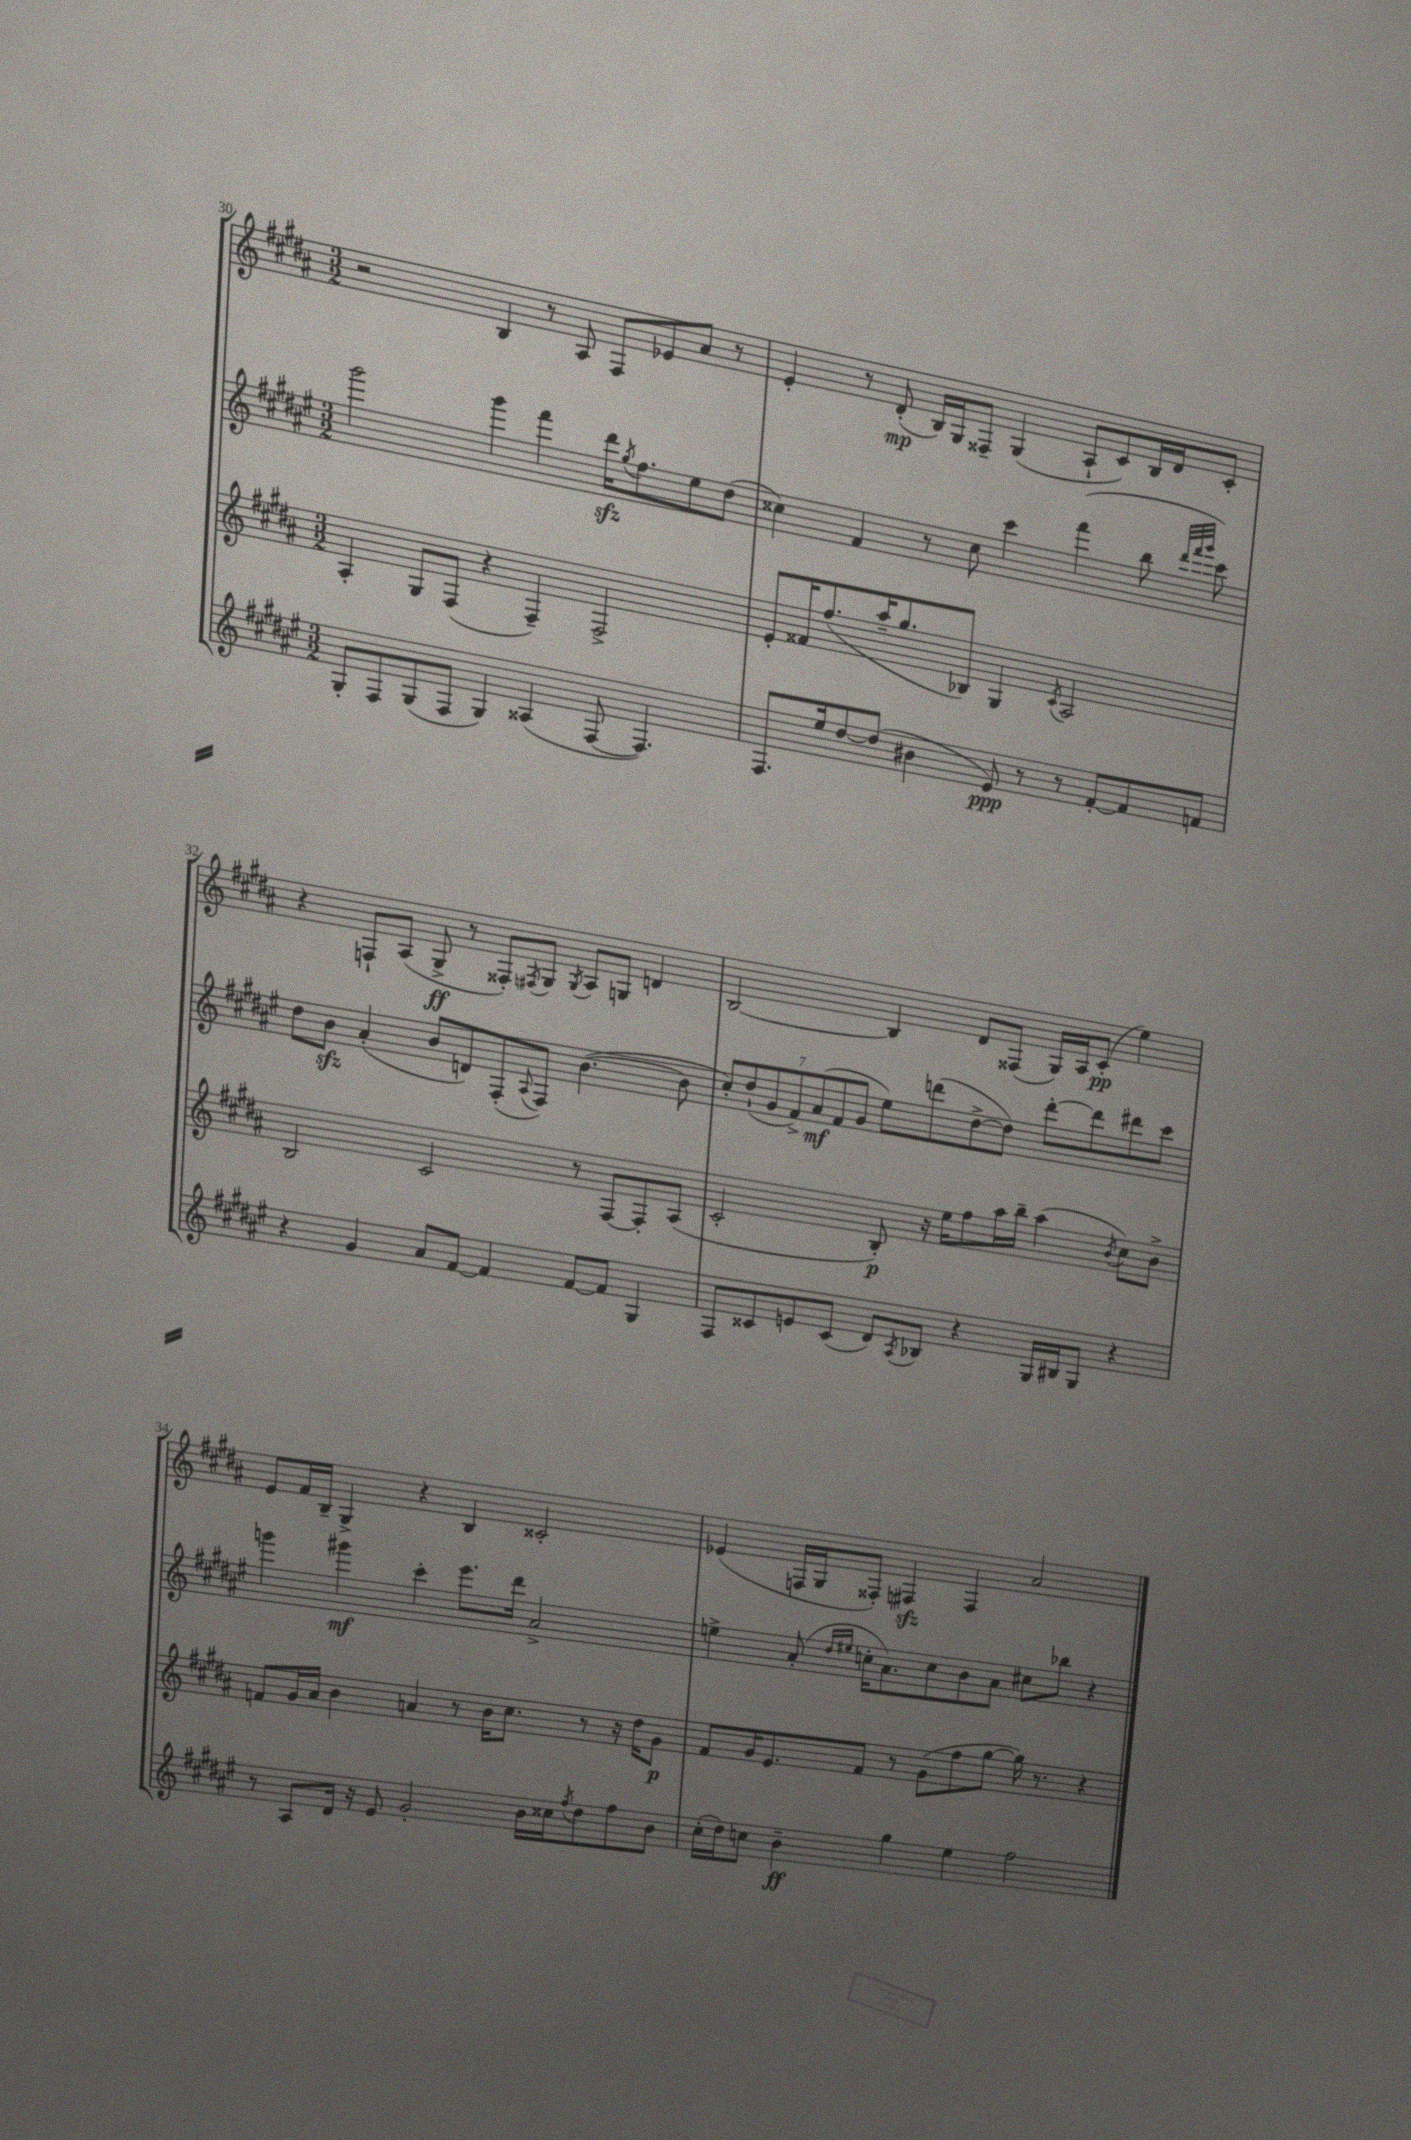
<<
\new StaffGroup <<
\new Staff = "s0" {
    \clef treble \key b \major \numericTimeSignature \time 3/2
    r2 b4 r8 ais8 fis8 ees'8 ais'8 r8 |
    e'4-. r8 dis'8-.\mp( b16) gis16 fisis8-- gis4( ais8-! cis'8) b16 dis'16 cis'8-. |
    r4 f8-! ais8( gis8->\ff r8 fisis8-.) \acciaccatura { fis8 } gis8 \acciaccatura { gis8 } ais8 g8 d'4 |
    b2~ b4 dis'8 fisis8( gis16) ais16 cis'8-.\pp( e''4) |
    e'8 fis'16 b16-- gis4-> r4 b4 cisis'2-. |
    ees'4( f16 gis16 fisis8-.) fis4\sfz fis4 ais'2 \bar "|." |
}
\new Staff = "s1" {
    \clef treble \key fis \major \numericTimeSignature \time 3/2
    gis'''2 gis'''4 fis'''4 dis'''16\sfz \acciaccatura { gis''8 } fis''8. eis''8 dis''8( |
    cisis''4) fis'4 r8 cisis''8 cis'''4 fis'''4( b''8 \grace { dis'''32 fis'''32 gis'''32 } cis'''8) |
    dis''8 b'8\sfz ais'4-.( b'8 d'8) fis8-.( \appoggiatura { ais8 } fis8) b'4.~( b'8 |
    \tuplet 7/4 { cis''8-.) dis''8-!( gis'8 fis'8->) ais'8\mf( fis'8 gis'8 } eis''8) d'''8( dis''8~-> dis''8) d'''8~-. d'''8 dis'''8 cis'''8 |
    g'''4 gis'''4\mf cis'''4-. eis'''8. dis'''16 ais'2-> |
    e''4-> ais'8-.( \grace { dis''16 eis''16 } c''16-. ais'8.) c''8 b'8 ais'8 cis''8 bes''8 r4 \bar "|." |
}
\new Staff = "s2" {
    \clef treble \key b \major \numericTimeSignature \time 3/2
    ais4-. gis8 fis8( r4 fis4--) fis2-> |
    e'8-. fisis'16 fis''8.( ais''16-- gis''8. bes8) gis4 \acciaccatura { cis'8 } ais2 |
    b2 cis'2 r8 fis8~ fis8-. ais8( |
    cis'2-. b8-.\p) r16 e''16 fis''8 ais''16 b''16-- ais''4( \acciaccatura { b'8 } cis''8) b'8-> |
    f'8 gis'16 ais'16 b'4 a'4 r8 b'16 cis''8. r8 r16 dis''16 gis'8\p |
    fis'8 gis'16 e'8. fis'8 r8 gis'8( fis''8 gis''8~ gis''16) r8. r4 \bar "|." |
}
\new Staff = "s3" {
    \clef treble \key fis \major \numericTimeSignature \time 3/2
    gis8-. fis8 gis8( fis8 gis4) aisis4( fis8~ fis4.) |
    fis8. eis''16 dis''8~ dis''8( bis'4 eis'8\ppp) r8 r8 fis'8~-. fis'8 f'8 |
    r4 gis'4 ais'8 fis'8~ fis'4 fis'8~ fis'8 gis4 |
    fis8 cisis'8 e'8 cisis'8( dis'8) \acciaccatura { ais8 } bes8 r4 gis16 bis16 gis8 r4 |
    r8 ais8 dis'16 r16 eis'8 gis'2-. b'16 cisis''16 \acciaccatura { fis''8 } dis''8 fis''8 b'8 |
    cis''16-.( dis''16) c''8 b'4--\ff gis''4 eis''4 fis''2 \bar "|." |
}
>>
>>
\layout { \context { \Score currentBarNumber = #30 } }
